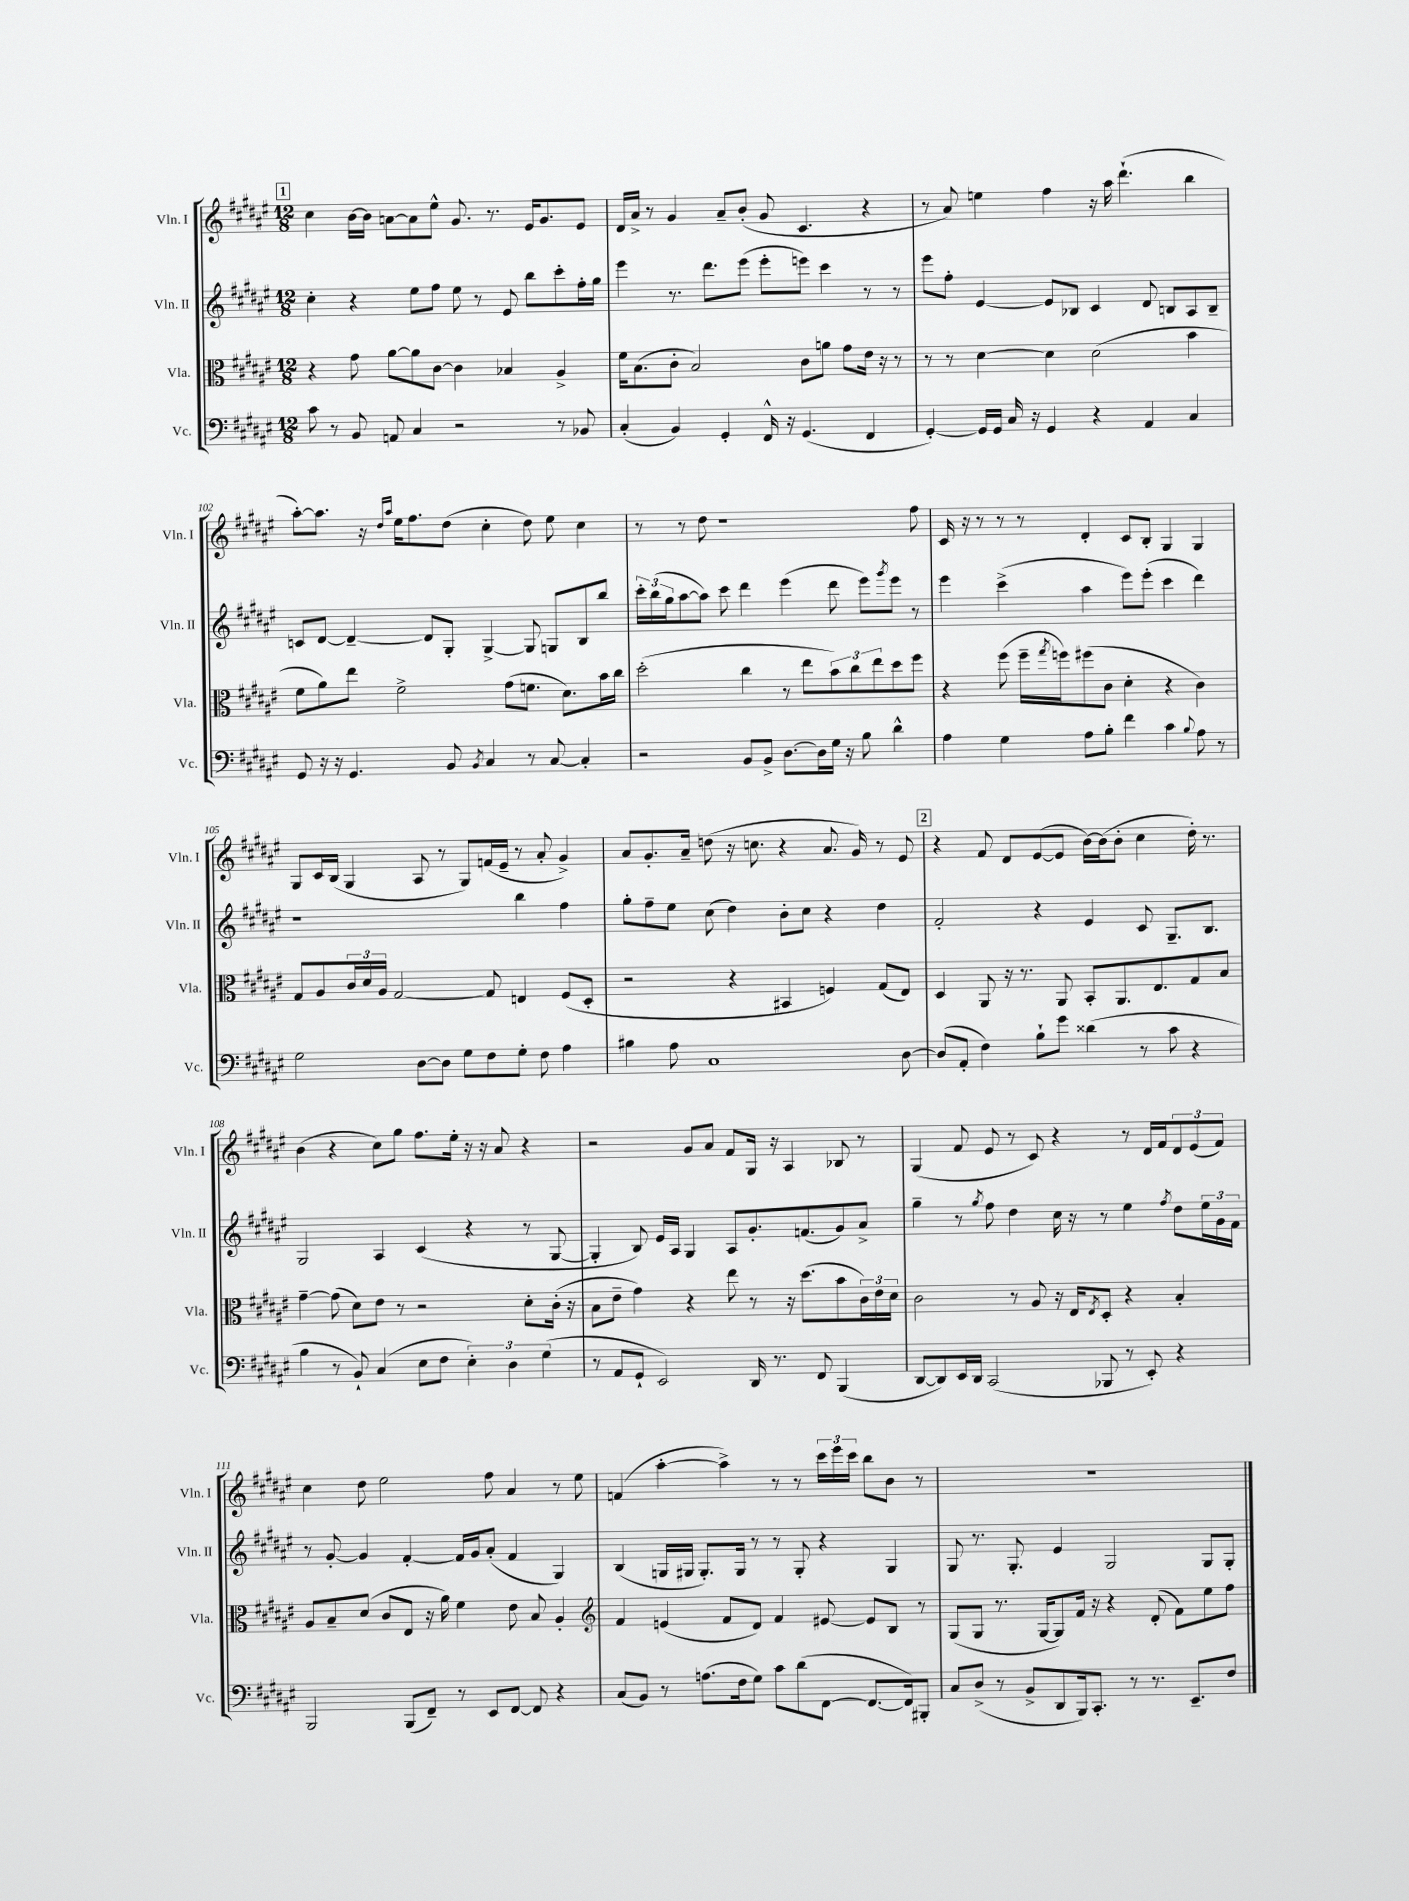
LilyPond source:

<<
\new StaffGroup <<
\new Staff = "s0" \with { instrumentName = "Vln. I" shortInstrumentName = "Vln. I" } {
    \clef treble \key fis \major \numericTimeSignature \time 12/8
    \mark \markup { \box "1" } cis''4 b'16~ b'16 a'8~ a'8 eis''8-^ gis'8. r8. eis'16 gis'8. eis'8 |
    dis'16 ais'16-> r8 gis'4 ais'8-- b'8-.( gis'8 cis'4. r4 |
    r8 ais'8) e''4 fis''4 r16 ais''16 dis'''4.-!( b''4 |
    ais''8~-.) ais''8. r16 \grace { dis''16 ais''16 } eis''16 fis''8. dis''8( cis''4-. dis''8) eis''8 cis''4 |
    r8 r8 dis''8 r1 fis''8 |
    cis'16 r16 r8 r8 r8 dis'4-. cis'8 b8-. gis4 gis4 |
    gis8 cis'16 b16( gis4 ais8 r8 gis8) f'16( eis'16-- r8 ais'8-. gis'4->) |
    ais'8 gis'8.-. ais'16-- d''8( r16 c''8. r4 ais'8. gis'16) r8 eis'8 |
    \mark \markup { \box "2" } r4 fis'8 dis'8 eis'8~( eis'8 b'16~) b'16( b'8-. cis''4 dis''16-.) r8. |
    b'4( r4 cis''8) gis''8 fis''8. eis''16-. r16 r16 ais'8 r4 |
    r2 gis'8 ais'8 fis'8 gis16 r16 ais4 bes8 r8 |
    gis4( fis'8 eis'8 r8 cis'8) r4 r8 dis'16 fis'16 \tuplet 3/2 { dis'8 eis'8( fis'8) } |
    cis''4 dis''8 eis''2 fis''8 ais'4 r8 eis''8 |
    f'4( ais''4~-. ais''4->) r8 r8 \tuplet 3/2 { cis'''16 eis'''16 cis'''16 } b''8 b'8 r8 |
    R1. \bar "|." |
}
\new Staff = "s1" \with { instrumentName = "Vln. II" shortInstrumentName = "Vln. II" } {
    \clef treble \key fis \major \numericTimeSignature \time 12/8
    \mark \markup { \box "1" } cis''4-. r4 eis''8 fis''8 eis''8 r8 eis'8 b''8 cis'''8-. fis''16-. gis''16 |
    eis'''4 r8. dis'''8. eis'''8( eis'''8-. e'''8) cis'''4 r8 r8 |
    eis'''8 fis''8-. eis'4~ eis'8 bes8 cis'4 dis'8 b8 ais8 b8-- |
    c'8 dis'8~ dis'4~-- dis'8 gis8-. gis4~-> gis8 g8 b8 b''8 |
    \tuplet 3/2 { cis'''16-. b''16( gis''16 } ais''8~ ais''8) cis'''8 dis'''4 eis'''4( dis'''8 eis'''8) \acciaccatura { gis'''8 } eis'''8 r8 |
    eis'''4 cis'''4->( ais''4 eis'''8) eis'''8-.( cis'''4 dis'''4) |
    r1 b''4 fis''4 |
    gis''8-. fis''8-- eis''8 cis''8( dis''4) b'8-. cis''8 r4 dis''4 |
    \mark \markup { \box "2" } fis'2-. r4 eis'4 cis'8 gis8.-- b8. |
    gis2 ais4 cis'4( r4 r8 gis8~ |
    gis4-. b8) eis'16 ais16 gis4 ais8 gis'8.-. f'8.( gis'8) ais'8-> |
    gis''4-- r8 \acciaccatura { gis''8 } fis''8 dis''4 cis''16 r16 r8 eis''4 \acciaccatura { fis''8 } dis''8 \tuplet 3/2 { eis''16 gis'16 fis'16 } |
    r8 gis'8~-. gis'4 fis'4~-. fis'16 gis'16 ais'8-.( fis'4 gis4) |
    b4( g16 gis16 gis8.-.) gis16 r8 r8 gis8-. r4 gis4 |
    gis8 r8. gis8.-. eis'4 gis2 gis8 gis8-. \bar "|." |
}
\new Staff = "s2" \with { instrumentName = "Vla." shortInstrumentName = "Vla." } {
    \clef alto \key fis \major \numericTimeSignature \time 12/8
    \mark \markup { \box "1" } r4 gis'8 ais'8~ ais'8 cis'8~ cis'4 bes4 ais4-> |
    fis'16 b8.( cis'8-. b2) cis'8 a'8 gis'8 eis'16 r16 r8 |
    r8 r8 dis'4~ dis'4 dis'2( b'4 |
    fis'8 ais'8) eis''8 fis'2-> gis'8( f'8. dis'8.) b'16 cis''16 |
    dis''2-.( cis''4 r8 eis''8 \tuplet 3/2 { b'8) cis''8 eis''8 } dis''8 fis''8 |
    r4 fis''8( fis''16-- \acciaccatura { gis''8 } f''16) fis''8( cis'8 dis'4-. r4 cis'4) |
    gis8 ais8 \tuplet 3/2 { cis'16 dis'16 ais16 } gis2~ gis8 e4 fis8( dis8-. |
    r2 r4 bis,4 f4) gis8( eis8) |
    \mark \markup { \box "2" } dis4 ais,8 r16 r8. ais,8 b,8-. ais,8. eis8. gis8 b8 |
    gis'4~-- gis'8( dis'8) eis'8 r8 r2 dis'8-. cis'16-.( r16 |
    b8 eis'8-- gis'4) r4 eis''8 r8 r16 dis''8.( b'8 \tuplet 3/2 { cis'16) eis'16 dis'16 } |
    cis'2 r8 ais8 r16 eis16 \acciaccatura { eis8 } dis8-. r4 b4-. |
    ais8 b8-- dis'8( cis'8 eis8 r16 ais'16) fis'4 eis'8 b8 ais4-. |
    \clef treble fis'4 e'4( fis'8 dis'8) fis'4 eis'8~ eis'8 b8 r8 |
    gis8( gis8 r8. gis16~ gis8) fis'16 r16 r4 dis'8-.( fis'8) eis''8 fis''8 \bar "|." |
}
\new Staff = "s3" \with { instrumentName = "Vc." shortInstrumentName = "Vc." } {
    \clef bass \key fis \major \numericTimeSignature \time 12/8
    \mark \markup { \box "1" } cis'8 r8 b,8 a,8 cis4 r2 r8 bes,8 |
    cis4-.( b,4) gis,4-. fis,16-^ r16 gis,4.( fis,4 |
    gis,4~-.) gis,16 gis,16 cis16 r16 gis,4 r4 ais,4 cis4 |
    gis,8 r16 r16 gis,4. b,8 \acciaccatura { b,8 } cis4 r8 cis8~ cis4-. |
    r2 b,8 b,8-> dis8.~ dis16 gis16 r16 b8 dis'4-^ |
    ais4 gis4 ais8 b8-. fis'4 cis'4 \appoggiatura { b8 } ais8 r8 |
    gis2 dis8~ dis8 gis8 fis8 gis8-. fis8 ais4 |
    bis4 ais8 cis1 dis8~ |
    \mark \markup { \box "2" } dis8( ais,8-. fis4) b8-! gis'8 disis'4( r8 cis'8 r4 |
    b4 r8 b,8-!) cis4( eis8 fis8 \tuplet 3/2 { eis4-.) dis4 gis4( } |
    r8 ais,8 gis,8-! eis,2) dis,16 r8. fis,8 b,,4( |
    dis,8~ dis,8) eis,16 dis,16 cis,2( bes,,8 r8 eis,8-.) r4 |
    b,,2 b,,8( fis,8--) r8 eis,8 fis,8~ fis,8 r4 |
    cis8( b,8) r8 a8.( fis16 gis8) cis'8 dis'8( fis,8~ fis,8.~ fis,16) bis,,8-. |
    cis8 dis8->( r8 b,8-> dis,8 b,,16) cis,8.-. r8 r8. eis,8.-- fis8 \bar "|." |
}
>>
>>
\layout { \context { \Score currentBarNumber = #99 } }
